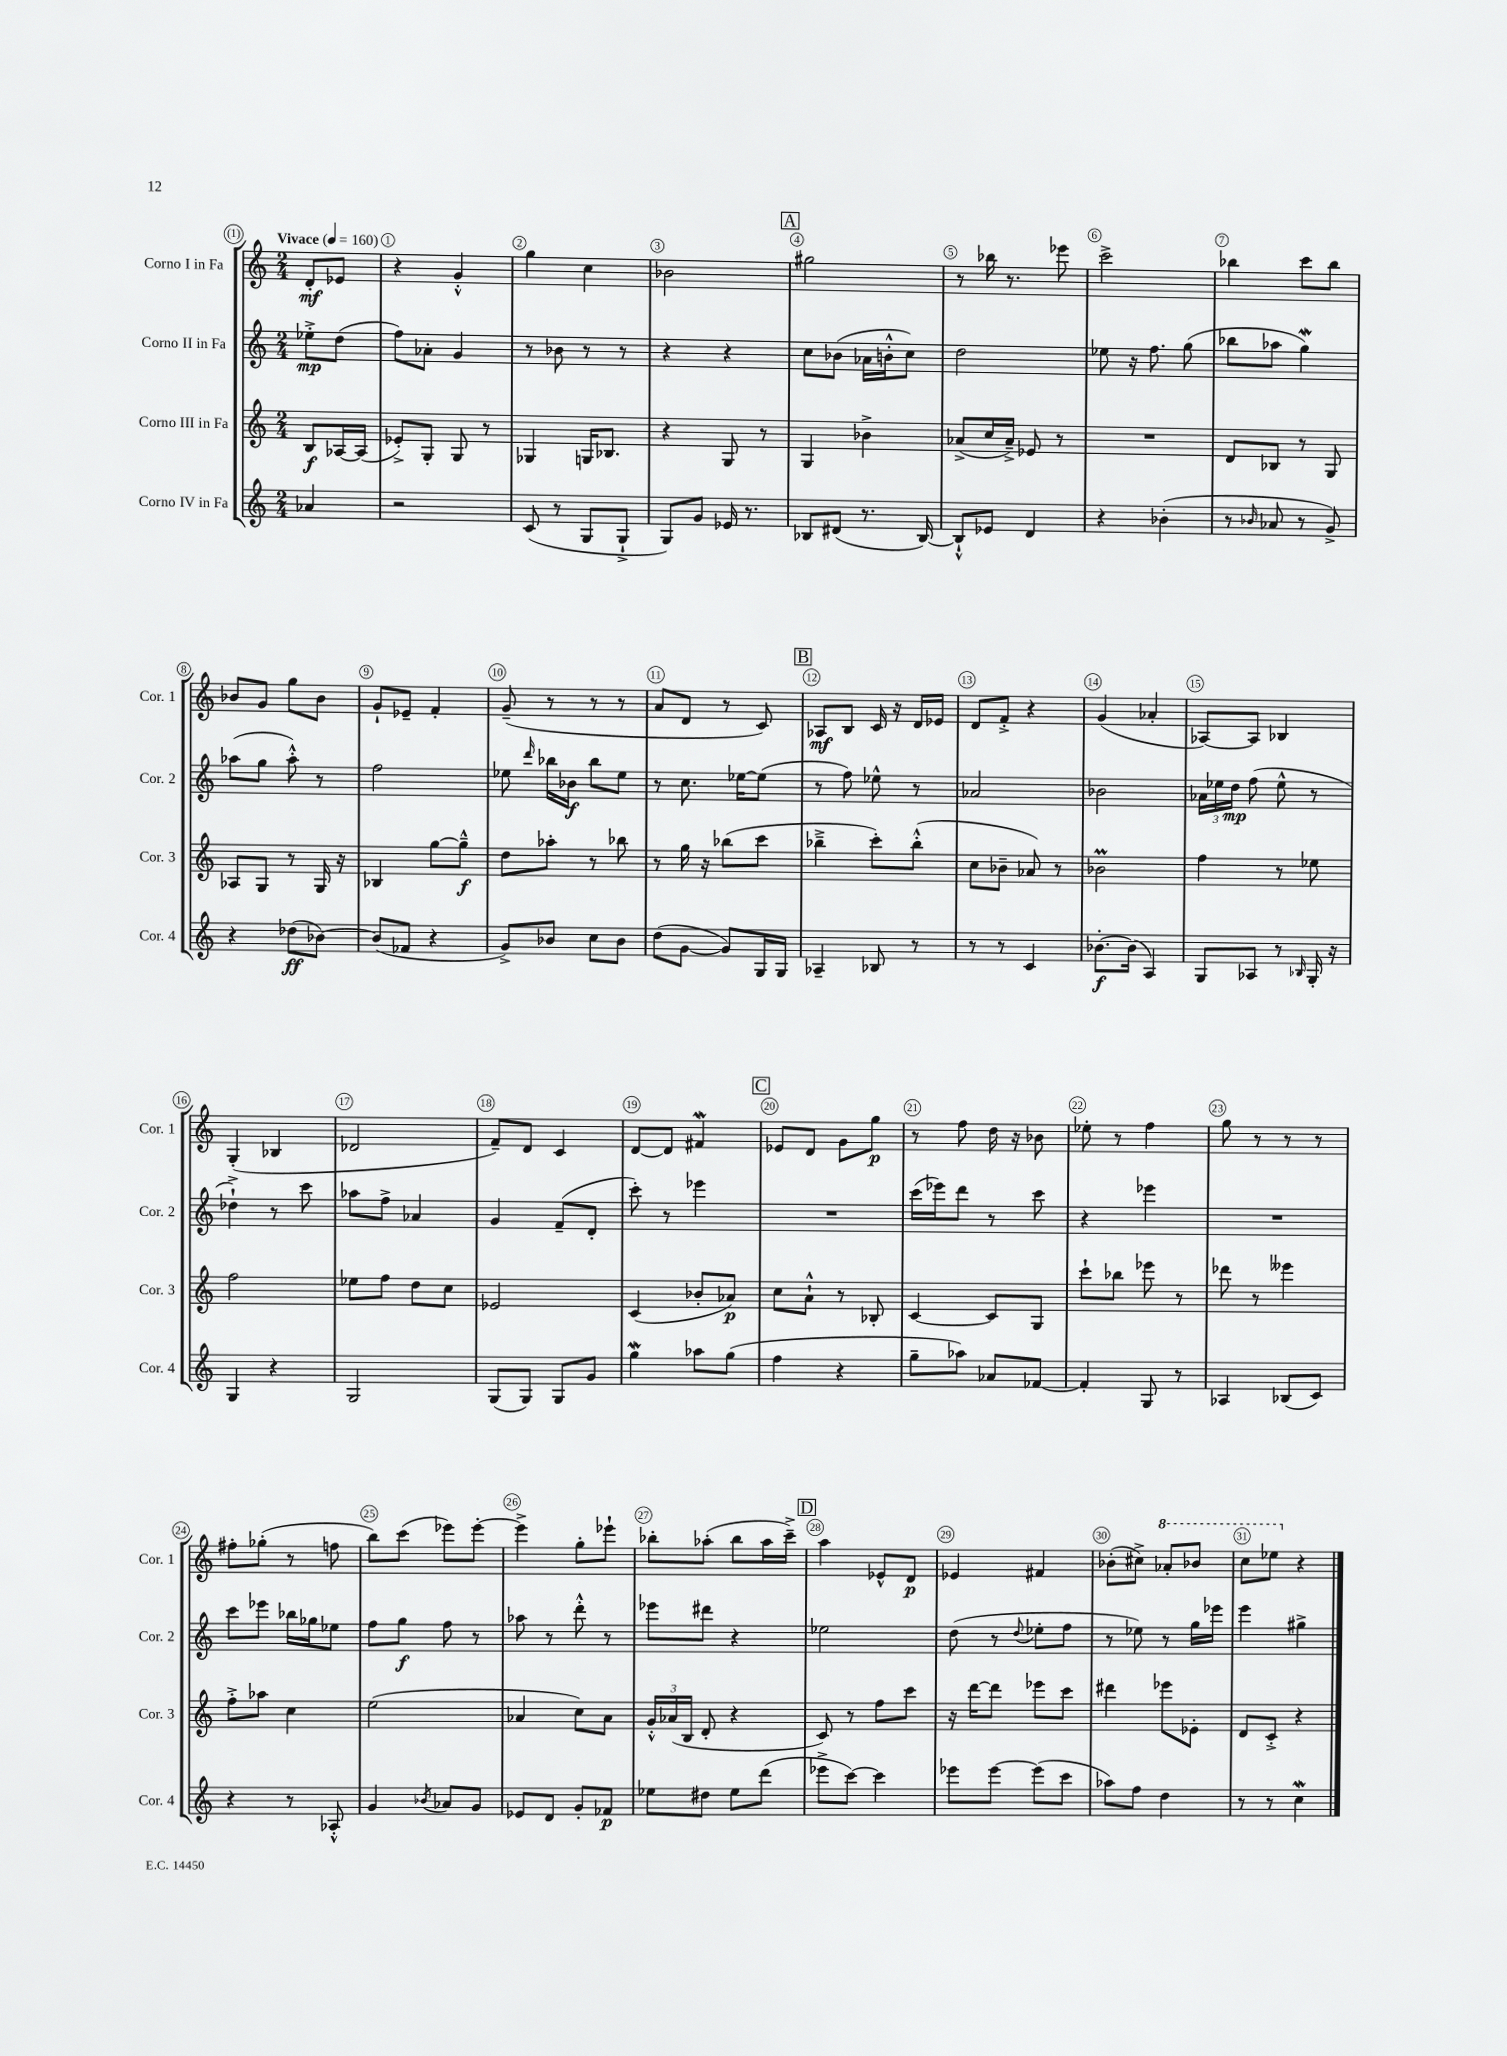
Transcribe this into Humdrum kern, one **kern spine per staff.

**kern	**kern	**kern	**kern
*staff4	*staff3	*staff2	*staff1
*clefG2	*clefG2	*clefG2	*clefG2
*k[]	*k[]	*k[]	*k[]
*M2/4	*M2/4	*M2/4	*M2/4
*MM160	*MM160	*MM160	*MM160
4a-	8B	8ee-'^	8d'
.	[16A-	(8dd	8e-
.	(16A-]	.	.
=	=	=	=
2r	8e-'^)	8ff)	4r
.	8G'	8a-'	.
.	8G	4g	4g'^^
.	8r	.	.
=	=	=	=
(8c	4G-	8r	4gg
8r	.	8b-	.
8G	16G	8r	4cc
.	8.B-	.	.
8G`^	.	8r	.
=	=	=	=
8G)	4r	4r	2b-
8g	.	.	.
16e-	8G	4r	.
8.r	.	.	.
.	8r	.	.
=	=	=	=
8B-	4G	8cc	2gg#
(8d#	.	(8b-	.
8.r	4b-^	16a-	.
.	.	16b'^^	.
.	.	8cc)	.
[16B-)	.	.	.
=	=	=	=
8B-`^^]	(8a-^	2dd	8r
8e-	16cc	.	16bb-
.	16a-~^)	.	8.r
4d	8e-	.	.
.	8r	.	8eee-
=	=	=	=
4r	2r	8ee-	2ccc^
.	.	16r	.
.	.	8.ff	.
(4b-'	.	.	.
.	.	(8gg	.
=	=	=	=
8r	8d	8bb-	4bb-
16qqb-	.	.	.
8a-	8B-	8aa-	.
8r	8r	4gg)	8ccc
8g^)	8G	.	8bb-
=	=	=	=
4r	8A-	(8aa-	8b-
.	8G	8gg	8g
(8dd-	8r	8aa-'^^)	8gg
[8b-)	16G	8r	8b-
.	16r	.	.
=	=	=	=
(8b-]	4B-	2ff	8g`
8f-	.	.	8e-~
4r	[8gg	.	4f'
.	8gg~^^]	.	.
=	=	=	=
8g^)	8dd	8ee-	(8g~
.	.	16qqddd	.
8b-	8aa-'	16bb-	8r
.	.	16b-	.
8cc	8r	8bb-	8r
8b-	8bb-	8ee-	8r
=	=	=	=
(8dd	8r	8r	8a
[8g	16gg	8.cc	8d
.	16r	.	.
8g])	(8bb-	.	8r
.	.	[16ee-	.
16G	8ccc	(8ee-]	8c)
16G	.	.	.
=	=	=	=
4A-~	4bb-~^	8r	8A-
.	.	8ff)	8B
8B-	8ccc')	8ee-^^	16c
.	.	.	16r
8r	(8bb-'^^	8r	16d
.	.	.	16e-
=	=	=	=
8r	8cc	2a-	8d
8r	8b-~	.	8f'^
4c	8a-)	.	4r
.	8r	.	.
=	=	=	=
[8.b-'	2b-	2b-	(4g
(16b-]	.	.	.
4A)	.	.	4a-'
=	=	=	=
8G	4ff	24a-	[8A-)
.	.	24ee-	.
.	.	24dd	.
8A-	.	(8ff	8A-]
8r	8r	8ee-^^	4B-
16qqB-	.	.	.
16G'	8ee-	8r	.
16r	.	.	.
=	=	=	=
4G	2ff	4dd-`^)	(4G'
4r	.	8r	4B-
.	.	8ccc	.
=	=	=	=
2G	8ee-	8aa-	2d-
.	8ff	8ff^	.
.	8dd	4a-	.
.	8cc	.	.
=	=	=	=
(8G	2e-	4g	8f~)
8G)	.	.	8d
8G	.	(8f~	4c
8g	.	8d'	.
=	=	=	=
4gg	(4c	8ccc')	[8d
.	.	8r	8d]
8aa-	8b-'	4eee-	4f#
(8gg	8a-)	.	.
=	=	=	=
4ff	8cc	2r	8e-
.	8a`^^	.	8d
4r	8r	.	8g
.	8B-'	.	8gg
=	=	=	=
8gg~	[4c	(16ccc	8r
.	.	16eee-)	.
8aa-)	.	8ddd	8ff
8a-	8c]	8r	16dd
.	.	.	16r
[8f-	8G	8ccc	8b-
=	=	=	=
4f-']	8ccc`	4r	8ee-'
.	8bb-	.	8r
8G	8eee-	4eee-	4ff
8r	8r	.	.
=	=	=	=
4A-	8ddd-	2r	8gg
.	8r	.	8r
(8B-	4eee--	.	8r
8c)	.	.	8r
=	=	=	=
4r	8ff'^	8ccc	8ff#'
.	8aa-	8eee-	(8gg-'
8r	4cc	16bb-	8r
.	.	16gg-	.
8A-'^^	.	8ee-	8ff
=	=	=	=
4g	(2ee	8ff	8bb)
.	.	8gg	(8ccc
8qb-	.	.	.
8a-	.	8ff	8eee-)
8g	.	8r	[8eee-'
=	=	=	=
8e-	4a-	8aa-	4eee-^]
8d	.	8r	.
8g'	8cc)	8ddd'^^	8gg'
8f-	8a-	8r	8eee-`
=	=	=	=
8ee-	24g'^^	8eee-	8bb-'
.	(24a-	.	.
.	24B	.	.
8dd#	8d'	8ddd#	(8aa-'
8ee-	4r	4r	8bb-
(8ddd	.	.	16aa-
.	.	.	16ccc~^)
=	=	=	=
8eee-^	8c)	2ee-	4aa
[8ccc)	8r	.	.
4ccc]	8ff	.	8e-^^
.	8ccc	.	8d
=	=	=	=
8eee-	16r	(8dd	4e-
.	[16ddd	.	.
[8eee-	8ddd]	8r	.
.	.	8qqdd	.
(8eee-]	8eee-	8ee-'	4f#
8ccc	8ccc	8ff	.
=	=	=	=
8aa-)	4ddd#	8r	(8b-'
8ff	.	8ee-)	8cc#^)
4dd	8eee-	8r	8aa-'
.	8e-'	16gg	8bb-
.	.	16eee-	.
=	=	=	=
8r	8d	4eee	8ccc
8r	8c'^	.	8eee-
4cc	4r	4gg#^	4r
==	==	==	==
*-	*-	*-	*-
